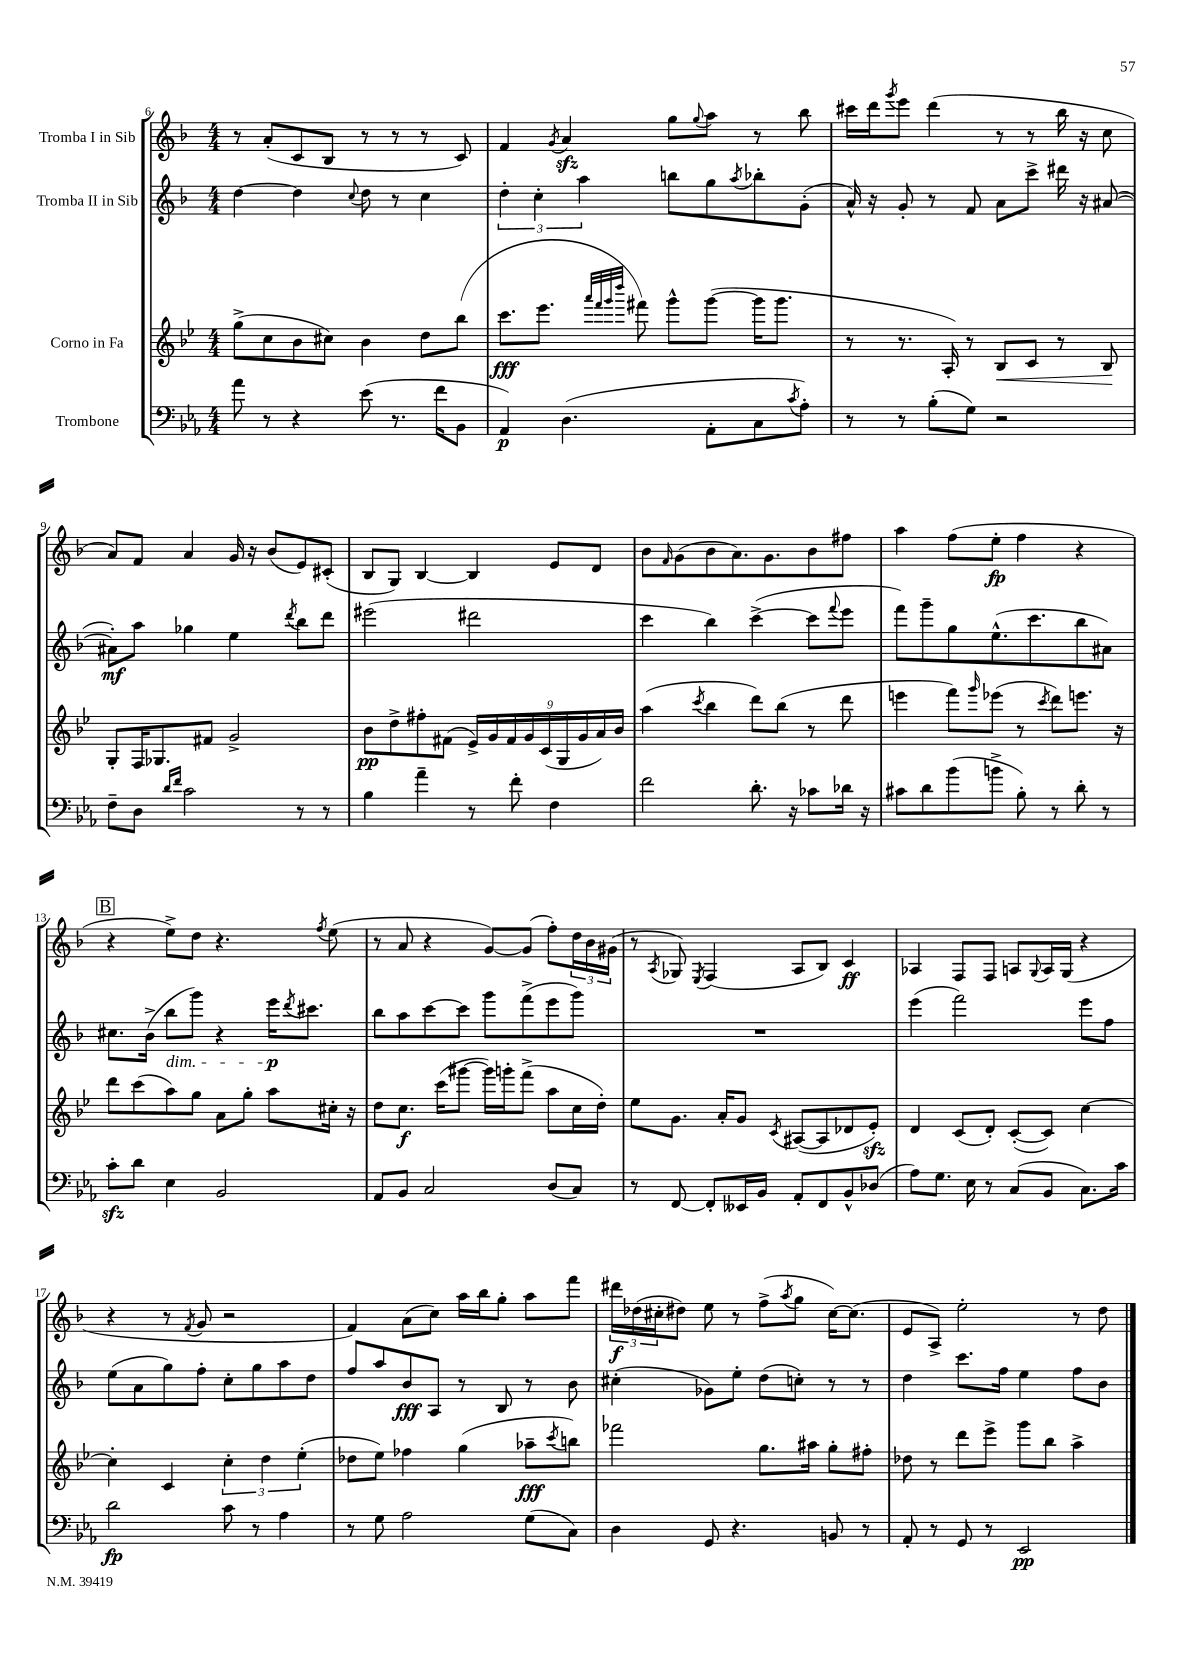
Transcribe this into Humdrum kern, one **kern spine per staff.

**kern	**kern	**kern	**kern
*staff4	*staff3	*staff2	*staff1
*clefF4	*clefG2	*clefG2	*clefG2
*k[b-e-a-]	*k[b-e-]	*k[b-]	*k[b-]
*M4/4	*M4/4	*M4/4	*M4/4
8a-	(8gg^	[4dd	8r
8r	8cc	.	(8a'
4r	8b-	4dd]	8c
.	8cc#)	.	8B-
.	.	8qqcc	.
(8e-	4b-	8dd	8r
8.r	.	8r	8r
.	8dd	4cc	8r
16f	.	.	.
8BB-	(8bb-	.	8c)
=	=	=	=
4AA-)	8.ccc	6dd'	4f
.	.	6cc'	.
.	8.eee-	.	.
.	.	.	8qg
(4.D	.	.	4a
.	.	6aa	.
.	32qqaaa	.	.
.	32qqfff	.	.
.	32qqggg	.	.
.	32qqdddd	.	.
.	8fff#)	.	.
.	8ggg^^	8bb	8gg
.	.	.	8qqgg
8AA-'	([8ggg	8gg	8aa
.	.	8qaa	.
8C	16ggg]	8bb-'	8r
.	8.ggg	.	.
8qc	.	.	.
8A-')	.	(8g'	8bb-
=	=	=	=
8r	8r	16a^^)	16ccc#
.	.	16r	16ddd
.	.	.	8qggg
8r	8.r	8g'	8eee
(8B-'	.	8r	(4ddd
.	16A')	.	.
8G)	8r	8f	.
2r	8B-	8a	8r
.	8c	8ccc^	8r
.	8r	16ddd#	16bb-
.	.	16r	16r
.	8B-	([8a#	8cc
=	=	=	=
8F~	8G'	8a#'])	8a)
8D	16F	8aa	8f
.	8.G-	.	.
16qqd	.	.	.
16qqf	.	.	.
2c	.	4gg-	4a
.	8f#	.	.
.	2g^	4ee	16g
.	.	.	16r
.	.	.	(8b-
.	.	8qddd	.
8r	.	8bb-	8e)
8r	.	8ddd	(8c#'
=	=	=	=
4B-	8b-	(2eee#	8B-
.	8dd^	.	8G)
4a-~	8ff#'	.	[4B-
.	(8f#	.	.
8r	18e-^)	2ddd#	4B-]
.	18g	.	.
.	18f#	.	.
8f'	.	.	.
.	18g	.	.
.	(18c	.	.
4F	.	.	8e
.	18G	.	.
.	18g	.	.
.	.	.	8d
.	18a)	.	.
.	18b-	.	.
=	=	=	=
2f	(4aa	4ccc	8b-
.	.	.	16qqf
.	.	.	(8g
.	8qccc	.	.
.	4bb-	4bb-)	8b-
.	.	.	8.a)
8.d'	8ddd)	([4ccc^	.
.	.	.	8.g
.	(8bb-	.	.
16r	.	.	.
8c-	8r	8ccc]	8b-
.	.	8qqfff	.
16d-	8ddd	8eee	8ff#
16r	.	.	.
=	=	=	=
8c#	4eee	8fff)	4aa
8d	.	8ggg~	.
(8b-	8fff)	8gg	(8ff
.	16qqggg	.	.
8b^	(8eee-	(8.ee^^	8ee'
8B-')	8r	.	4ff
.	.	8.ccc	.
.	8qccc	.	.
8r	8ddd)	.	.
8d'	8.eee	8bb-	4r
8r	.	8a#)	.
.	16r	.	.
=	=	=	=
8c'	8ddd	8.cc#	4r
8d	(8ccc	.	.
.	.	(16b-^	.
4E-	8aa)	8bb-	8ee^)
.	8gg	8ggg)	8dd
2BB-	8a	4r	4.r
.	8gg'	.	.
.	8aa	16eee	.
.	.	8qddd	.
.	.	8.ccc#	.
.	.	.	8qff
.	16cc#'	.	(8ee
.	16r	.	.
=	=	=	=
8AA-	8dd	8bb-	8r
8BB-	8.cc	8aa	8a
2C	.	[8ccc	4r
.	(16ccc	.	.
.	[8ggg#	8ccc]	.
.	16ggg#])	8ggg	[8g)
.	16ggg'	.	.
.	(8fff^	(8fff^	(8g]
(8D	8aa	8eee	8ff')
8C)	16cc	8ggg)	24dd
.	.	.	24b-
.	16dd')	.	.
.	.	.	(24g#
=	=	=	=
8r	8ee-	1r	8r
.	.	.	8qA
[8FF	8.g	.	8G-)
.	.	.	8qE
8FF']	.	.	(4F
.	16a'	.	.
16EE--	8g	.	.
16BB-	.	.	.
.	8qc	.	.
8AA-'	([8A#	.	8A
8FF	8A#]	.	8B-)
8BB-^^	8d-	.	4c
(8D-	8e-')	.	.
=	=	=	=
8A-)	4d	(4eee	4A-
8.G	.	.	.
.	(8c	2fff)	8F
16E-	.	.	.
8r	8d')	.	8F
(8C	([8c'	.	8A
.	.	.	8qqG
8BB-	8c])	.	16A
.	.	.	(16G
8.C)	[4cc	8eee	4r
.	.	8ff	.
16c	.	.	.
=	=	=	=
2d	4cc']	(8ee	4r
.	.	8a	.
.	4c	8gg)	8r
.	.	.	8qf
.	.	8ff'	8g
8c	6cc'	8cc'	2r
8r	.	8gg	.
.	6dd	.	.
4A-	.	8aa	.
.	(6ee-'	.	.
.	.	8dd	.
=	=	=	=
8r	8dd-	8ff	4f)
8G	8ee-)	8aa	.
2A-	4ff-	8b-	(8a
.	.	8A	8cc)
.	(4gg	8r	16aa
.	.	.	16bb-
.	.	8B-	8gg'
(8G	8aa-~	8r	8aa
.	8qccc	.	.
8C)	8bb)	8b-	8fff
=	=	=	=
4D	2fff-	(4cc#'	24ddd#
.	.	.	(24dd-
.	.	.	24cc#'
.	.	.	8dd#)
8GG	.	8g-)	8ee
4.r	.	8ee'	8r
.	8.gg	(8dd	(8ff^
.	.	.	8qaa
.	.	8cc')	8gg
.	16aa#	.	.
8BB	8gg'	8r	[16cc#)
.	.	.	(8.cc#]
8r	8ff#'	8r	.
=	=	=	=
8AA-'	8dd-	4dd	8e
8r	8r	.	8A^)
8GG	8ddd	8.ccc	2ee'
8r	8eee-^	.	.
.	.	16ff	.
2EE-	8ggg	4ee	.
.	8bb-	.	.
.	4aa^	8ff	8r
.	.	8b-	8dd
==	==	==	==
*-	*-	*-	*-
